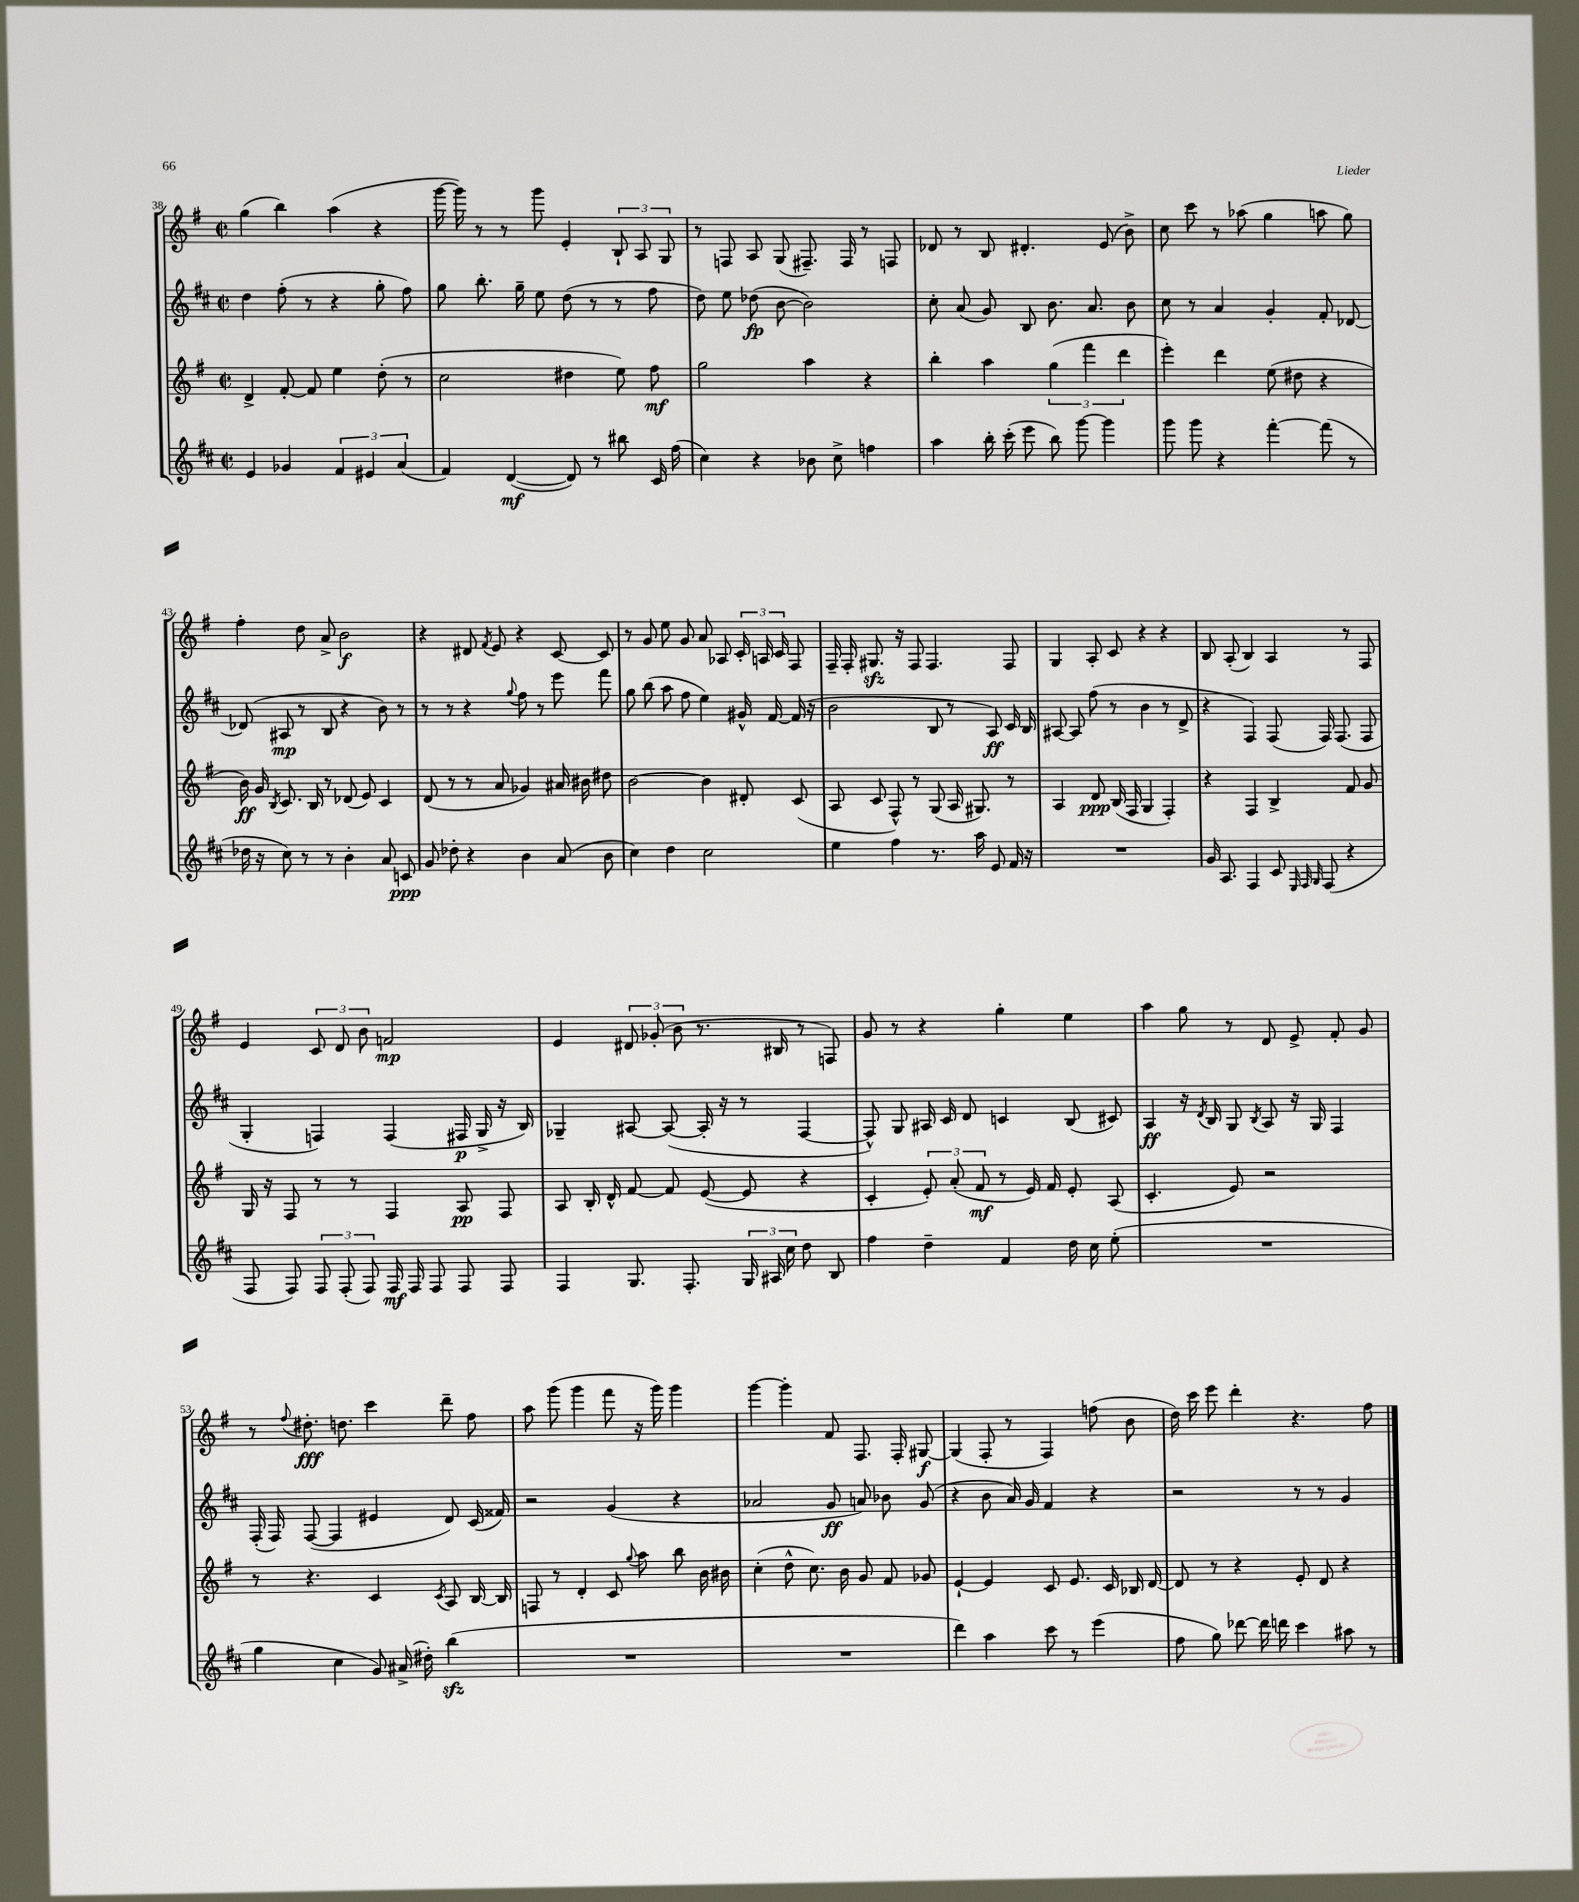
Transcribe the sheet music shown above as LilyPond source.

<<
\new StaffGroup <<
\new Staff = "s0" {
    \clef treble \key g \major \defaultTimeSignature \time 2/2
    \autoBeamOff g''4( b''4) a''4( r4 |
    g'''16~ g'''16) r8 r8 g'''8 e'4-. \tuplet 3/2 { b8-! a8 g8 } |
    r8 f8 a8 g8( fis8.--) fis16 r8 f8 |
    des'8 r8 b8 dis'4.-. e'8( b'8->) |
    c''8 c'''8 r8 aes''8( g''4 a''8 g''8) |
    fis''4-. d''8 a'8-> b'2\f |
    r4 dis'8 \acciaccatura { fis'8 } e'8 r4 c'8~ c'8 |
    r8 g'8 e''8 g'8 a'8 aes8 \tuplet 3/2 { c'16-. a16 c'16 } fis8 |
    fis16-- fis16-. gis8.\sfz r16 fis8 fis4. fis8 |
    g4 a8-. c'8 r4 r4 |
    b8 a8-.( b4) a4 r8 fis8 |
    e'4 \tuplet 3/2 { c'8 d'8 b'8 } f'2\mp |
    e'4 \tuplet 3/2 { dis'8 ges'8-.( b'8 } r8. bis16 r8 f8) |
    g'8 r8 r4 g''4-. e''4 |
    a''4 g''8 r8 d'8 e'8-> fis'8-. g'8 |
    r8 \appoggiatura { fis''8 } dis''8.-.\fff d''8. c'''4 d'''8-- fis''8 |
    a''8 g'''8( g'''4 fis'''8 r16 g'''16) g'''4 |
    g'''4~ g'''4-. fis'8 fis8. fis16-. gis8~\f |
    gis4( fis8-. r8 fis4) f''8( b'8 |
    d''16) c'''16 e'''8 d'''4-. r4. fis''8 \bar "|." |
}
\new Staff = "s1" {
    \clef treble \key d \major \defaultTimeSignature \time 2/2
    \autoBeamOff d''4 fis''8-.( r8 r4 g''8-. fis''8) |
    g''8 b''8.-. g''16-- e''8 d''8( r8 r8 fis''8 |
    d''8) e''8 des''8\fp( b'8~ b'2) |
    cis''8-. a'8( g'8) b8 b'8. a'8. b'8 |
    cis''8 r8 a'4 g'4-. fis'8-. des'8~ |
    des'8( ais8\mp r8 b8 r4 b'8) r8 |
    r8 r8 r4 \appoggiatura { g''8 } fis''8 r8 e'''8 fis'''8 |
    g''8 b''8( a''8 fis''8 e''4) gis'16-^ fis'16~ fis'16( r16 |
    b'2 b8 r8 a8\ff) cis'16 b16 |
    ais8~ ais8 fis''8( r8 b'4 r8 d'8-> |
    r4 fis4) fis8( fis16) fis8.( fis8 |
    g4-. f4) f4( fis16\p g16-> r16 b16) |
    ges4-- ais8~ ais8~( ais16-. r16 r8 fis4~ |
    fis8-^) g8 ais16 cis'16 d'8 c'4 b8( cis'8) |
    a4\ff r16 \acciaccatura { d'8 } b16 g8 \acciaccatura { b8 } a8 r16 g16 fis4 |
    fis16-.( fis16) fis8~( fis4 eis'4 d'8) cis'16( fisis'16) |
    r2 g'4( r4 |
    aes'2 g'8\ff a'8) bes'8 g'8( |
    r4 b'8 a'16) g'16 fis'4 r4 |
    r2 r8 r8 g'4 \bar "|." |
}
\new Staff = "s2" {
    \clef treble \key g \major \defaultTimeSignature \time 2/2
    \autoBeamOff d'4-> fis'8~-. fis'8 e''4 d''8-.( r8 |
    c''2 dis''4 e''8) fis''8\mf |
    g''2 a''4 r4 |
    b''4-. a''4 \tuplet 3/2 { g''4( fis'''4 d'''4 } |
    e'''4-.) d'''4 e''8( dis''8 r4 |
    b'16\ff) g'16 \acciaccatura { b8 } c'8. b16 r8 des'8( e'8) c'4 |
    d'8( r8 r8 a'8 ges'4) ais'16 bis'16 dis''8 |
    b'2~ b'4 dis'8-. c'8( |
    a8 c'8 fis8-^) r8 g8( a16 gis8.) r8 |
    a4 d'8\ppp b16( fis16 g4 fis4-.) |
    r4 fis4 b4-> fis'8 g'8 |
    g16 r16 fis8 r8 r8 fis4 a8\pp fis8 |
    a8 b16-. d'16-^ fis'8~ fis'8 e'8~( e'8 r4 |
    c'4-. \tuplet 3/2 { e'8-.) a'8-.( fis'8\mf } r8 e'16) fis'16 e'8-. a8( |
    c'4.-. e'8) r2 |
    r8 r4. c'4 \acciaccatura { c'8 } a8 b16~ b16 |
    f8 r8 d'4-. c'8 \appoggiatura { g''8 } a''8 b''8 b'16 bis'16 |
    c''4-.( d''8-^ c''8.) b'16 g'8 fis'8 ges'8 |
    e'4~-! e'4 c'8 e'8. c'16 bes16 d'16~ |
    d'8 r8 r4 e'8-. d'8 r4 \bar "|." |
}
\new Staff = "s3" {
    \clef treble \key d \major \defaultTimeSignature \time 2/2
    \autoBeamOff e'4 ges'4 \tuplet 3/2 { fis'4 eis'4 a'4( } |
    fis'4) d'4~\mf( d'8) r8 bis''8 cis'16 fis''16( |
    cis''4) r4 bes'8 cis''8-> f''4 |
    a''4 b''16-. cis'''16-.( e'''8 b''8) g'''8~ g'''4 |
    g'''8 g'''8 r4 fis'''4~-. fis'''8( r8 |
    des''16 r16 cis''8) r8 r8 b'4-. a'8 c'8\ppp |
    g'8 des''8-. r4 b'4 a'8( b'8 |
    cis''4) d''4 cis''2 |
    e''4 fis''4 r8. a''16 e'8 fis'16 r16 |
    R1 |
    g'16 a8. fis4 cis'8 \grace { e32 fis32 g32 } fis8( r4 |
    fis8 fis8) \tuplet 3/2 { fis8 fis8-.( fis8) } fis16\mf fis16 fis8 fis8 fis8 |
    fis4 g8. fis8.-. \tuplet 3/2 { g16 ais16 cis''16 } d''8 b8 |
    fis''4 d''4-- fis'4 d''16 cis''16 e''8-.( |
    R1 |
    g''4 cis''4 g'8) ais'16->( dis''16-.) b''4\sfz( |
    R1 |
    R1 |
    d'''4) a''4 cis'''8 r8 e'''4( |
    fis''8 g''8) des'''8~ des'''16 d'''16 cis'''4 ais''8 r8 \bar "|." |
}
>>
>>
\layout { \context { \Score currentBarNumber = #38 } }
